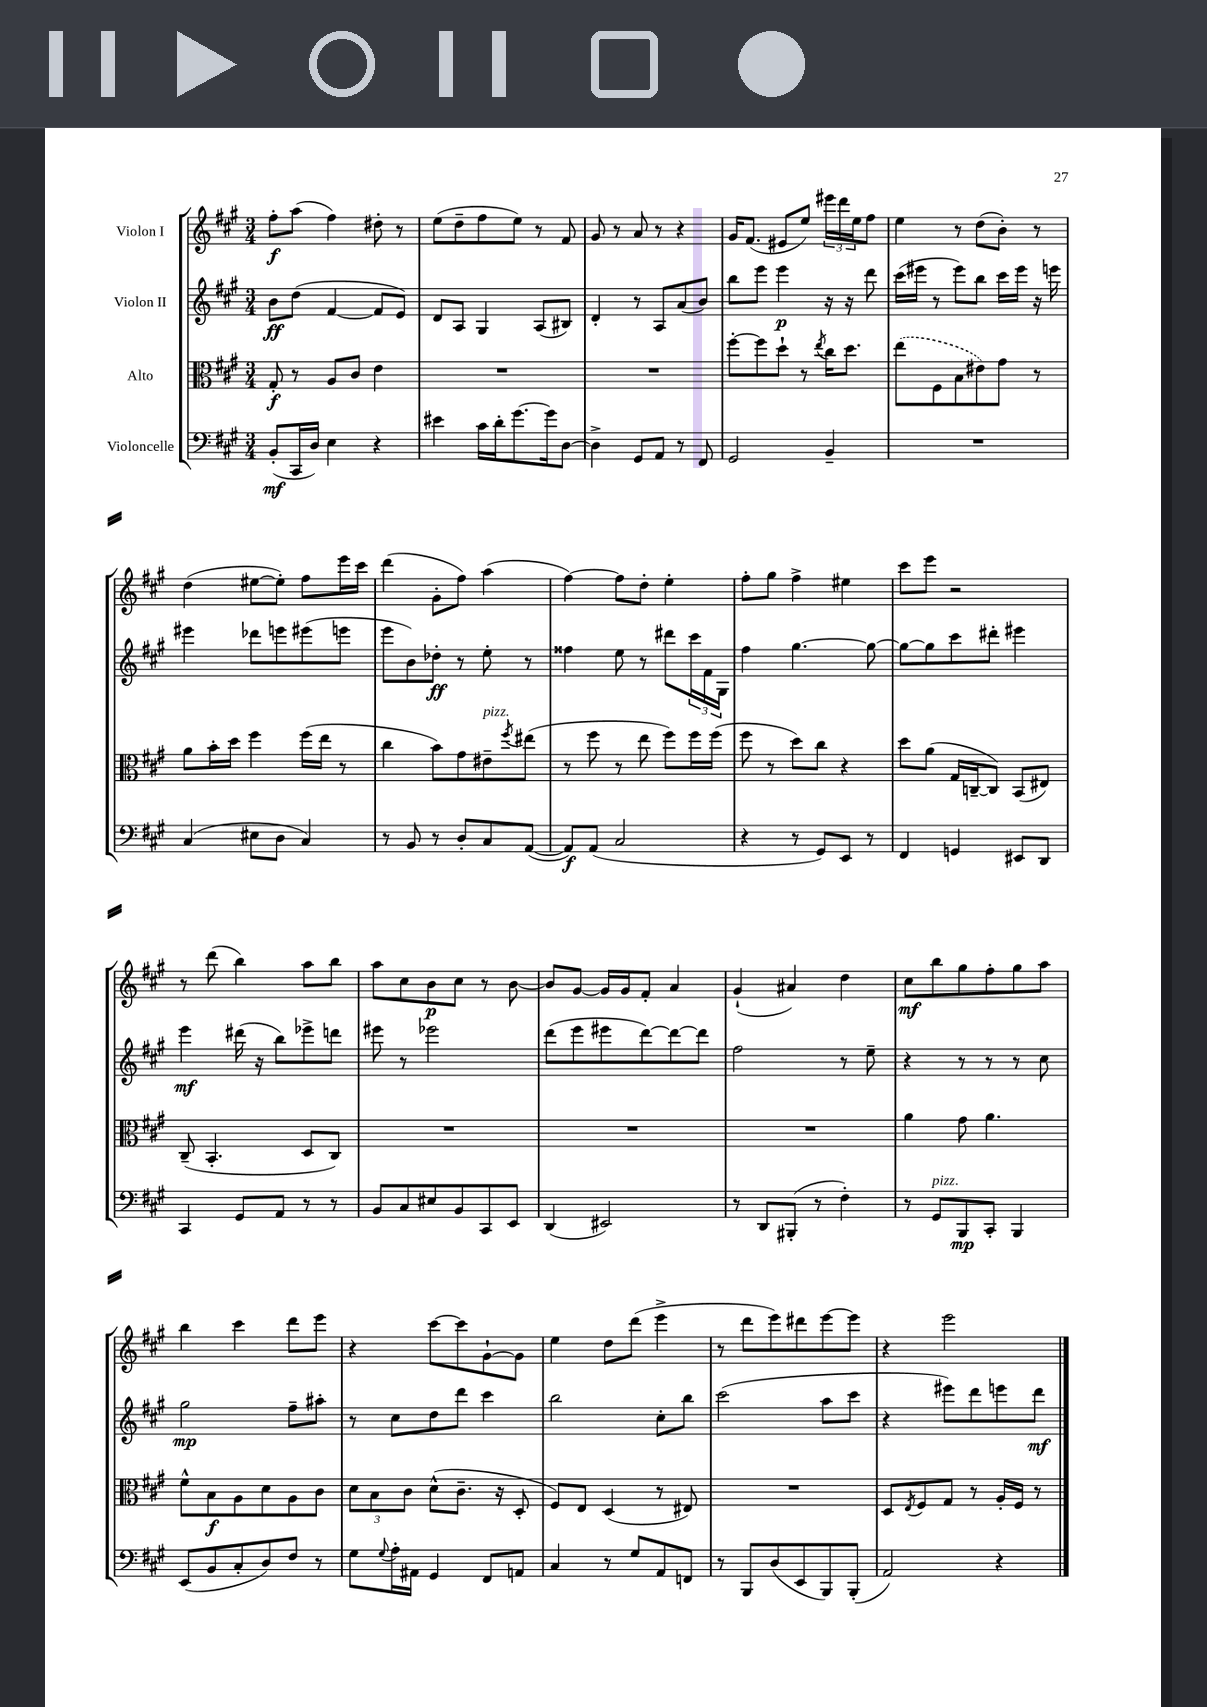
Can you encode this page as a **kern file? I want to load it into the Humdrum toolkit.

**kern	**dynam	**kern	**dynam	**kern	**dynam	**kern	**dynam
*part4	*part4	*part3	*part3	*part2	*part2	*part1	*part1
*staff4	*staff4	*staff3	*staff3	*staff2	*staff2	*staff1	*staff1
*I"Violoncelle	*	*I"Alto	*	*I"Violon II	*	*I"Violon I	*
*clefF4	*	*clefC3	*	*clefG2	*	*clefG2	*
*k[f#c#g#]	*	*k[f#c#g#]	*	*k[f#c#g#]	*	*k[f#c#g#]	*
*M3/4	*	*M3/4	*	*M3/4	*	*M3/4	*
=1	=1	=1	=1	=1	=1	=1	=1
(8BB'/L	mf	8G#'/	f	8b\L	ff	8ff#'\L	f
16CC#/L	.	8r	.	(8dd\J	.	(8aa\J	.
16D/JJ)	.	.	.	.	.	.	.
4E\	.	8A/L	.	[4f#/	.	4ff#\)	.
.	.	8c#/J	.	.	.	.	.
4r	.	4e\	.	8f#/L]	.	8dd#X'\	.
.	.	.	.	8e/J)	.	8r	.
=2	=2	=2	=2	=2	=2	=2	=2
4e#X\	.	2.r	.	8d/L	.	(8ee\L	.
.	.	.	.	8A/J	.	8dd~\	.
16c#\LL	.	.	.	4G#/	.	8ff#\	.
16d'\J	.	.	.	.	.	.	.
[8.g#\	.	.	.	.	.	8ee\J)	.
.	.	.	.	(8A/L	.	8r	.
16g#\k]	.	.	.	.	.	.	.
[8D\J	.	.	.	8B#X/J)	.	8f#/	.
=3	=3	=3	=3	=3	=3	=3	=3
4D^\]	.	2.r	.	4d'/	.	8g#/	.
.	.	.	.	.	.	8r	.
8GG#/L	.	.	.	8r	.	8a/	.
8AA/J	.	.	.	8A/L	.	8r	.
8r	.	.	.	(8a/	.	4r	.
8FF#/	.	.	.	8b/J)	.	.	.
=4	=4	=4	=4	=4	=4	=4	=4
2GG#/	.	[8ff#'\L	.	8bb\L	.	16g#/KL	.
.	.	.	.	.	.	(8.f#/J	.
.	.	8ff#\]	.	8eee\J	.	.	.
.	.	8dd`\J	.	4eee\	p	8e#X/L	.
.	.	8r	.	.	.	8ee/J)	.
.	.	8qee/	.	.	.	.	.
4BB~/	.	16cc#\KL	.	16r	.	24eee#X\LL	.
.	.	.	.	.	.	24ddd\	.
.	.	8.dd\J	.	16r	.	.	.
.	.	.	.	.	.	24ee\J	.
.	.	.	.	8ddd\	.	8ff#\J	.
=5	=5	=5	=5	=5	=5	=5	=5
2.r	.	(8ee\L	.	(16ccc#\LL	.	4ee\	.
.	.	.	.	16eee#X\JJ	.	.	.
.	.	8F#\	.	8r	.	.	.
.	.	8B\	.	8eee#\L)	.	8r	.
.	.	8e#X\)	.	8bb\J	.	(8dd\L	.
.	.	8g#\J	.	16ccc#\LL	.	8b'\J)	.
.	.	.	.	16eee#\JJ	.	.	.
.	.	8r	.	16r	.	8r	.
.	.	.	.	16eeen\	.	.	.
!!LO:LB:g=z
=6	=6	=6	=6	=6	=6	=6	=6
(4C#/	.	8a\L	.	4eee#X\	.	(4dd\	.
.	.	16b'\L	.	.	.	.	.
.	.	16dd\JJ	.	.	.	.	.
8E#X\L	.	4ff#\	.	8ddd-X\L	.	[8ee#X\L	.
8D\J	.	.	.	8eeen\	.	8ee#'\J])	.
4C#/)	.	(16ff#\LL	.	(8eee#X\	.	8ff#\L	.
.	.	16ee\JJ	.	.	.	.	.
.	.	8r	.	8eeen\J	.	16eee\L	.
.	.	.	.	.	.	16ccc#\JJ	.
=7	=7	=7	=7	=7	=7	=7	=7
8r	.	4cc#\	.	8eee\L	.	(4ddd\	.
8BB/	.	.	.	8b\)	.	.	.
8r	.	8b\L)	.	8dd-X'\J	ff	8g#'\L	.
8D'/L	.	8g#\	.	8r	.	8ff#\J)	.
!	!	!LO:TX:a:i:t=pizz.	!	!	!	!	!
8C#/	.	8e#X~\	.	8ee'\	.	(4aa\	.
.	.	8qff#/	.	.	.	.	.
([8AA/J	.	(8ee#X\J	.	8r	.	.	.
=8	=8	=8	=8	=8	=8	=8	=8
8AA/L])	f	8r	.	4ff##X\	.	[4ff#\)	.
(8AA/J	.	8ff#\	.	.	.	.	.
2C#/	.	8r	.	8ee\	.	8ff#\L]	.
.	.	8ee\	.	8r	.	8dd'\J	.
.	.	8ff#\L)	.	8ddd#X\L	.	4ee'\	.
.	.	16ff#\L	.	24ccc#\L	.	.	.
.	.	.	.	24f#\	.	.	.
.	.	(16ff#\JJ	.	.	.	.	.
.	.	.	.	24G#\JJ	.	.	.
=9	=9	=9	=9	=9	=9	=9	=9
4r	.	8ff#\	.	4ff#\	.	8ff#'\L	.
.	.	8r	.	.	.	8gg#\J	.
8r	.	8dd\L)	.	[4.gg#\	.	4ff#^\	.
8GG#/L)	.	8cc#\J	.	.	.	.	.
8EE/J	.	4r	.	.	.	4ee#X\	.
8r	.	.	.	8gg#\_	.	.	.
=10	=10	=10	=10	=10	=10	=10	=10
4FF#/	.	8dd\L	.	8gg#\L_	.	8ccc#\L	.
.	.	(8a\J	.	8gg#\]	.	8eee\J	.
4GGn/	.	16G#/LL	.	8ccc#\	.	2r	.
.	.	[16Cn~/J	.	.	.	.	.
.	.	8C/J])	.	8ddd#X'\J	.	.	.
8EE#X/L	.	(8BB/L	.	4eee#X\	.	.	.
8DD/J	.	8E#X/J)	.	.	.	.	.
!!LO:LB:g=z
=11	=11	=11	=11	=11	=11	=11	=11
4CC#/	.	(8C#~/	.	4eee\	mf	8r	.
.	.	4.BB'/	.	.	.	(8ddd\	.
8GG#/L	.	.	.	(16ddd#X\	.	4bb\)	.
.	.	.	.	16r	.	.	.
8AA/J	.	.	.	8bb\L)	.	.	.
8r	.	8D/L	.	8eee-X^\	.	8aa\L	.
8r	.	8C#/J)	.	8dddn\J	.	8bb\J	.
=12	=12	=12	=12	=12	=12	=12	=12
8BB/L	.	2.r	.	8eee#X\	.	8aa\L	.
8C#/	.	.	.	8r	.	8cc#\	.
8E#X/	.	.	.	2eee-X\	.	8b\	p
8BB/	.	.	.	.	.	8cc#\J	.
8CC#/	.	.	.	.	.	8r	.
8EE/J	.	.	.	.	.	[8b\	.
=13	=13	=13	=13	=13	=13	=13	=13
(4DD/	.	2.r	.	(8ddd\L	.	8b/L]	.
.	.	.	.	8eee\	.	[8g#/J	.
2EE#X/)	.	.	.	8eee#X\	.	16g#/LL]	.
.	.	.	.	.	.	16g#/J	.
.	.	.	.	[8ddd\)	.	8f#'/J	.
.	.	.	.	8ddd\_	.	4a/	.
.	.	.	.	8ddd\J]	.	.	.
=14	=14	=14	=14	=14	=14	=14	=14
8r	.	2.r	.	2ff#\	.	(4g#`/	.
8DD/L	.	.	.	.	.	.	.
(8BBB#X'/J	.	.	.	.	.	4a#X/)	.
8r	.	.	.	.	.	.	.
4F#'\)	.	.	.	8r	.	4dd\	.
.	.	.	.	8ee~\	.	.	.
=15	=15	=15	=15	=15	=15	=15	=15
8r	.	4a\	.	4r	.	8cc#\L	mf
!LO:TX:a:i:t=pizz.	!	!	!	!	!	!	!
8GG#/L	.	.	.	.	.	8bb\	.
8BBB/	mp	8g#\	.	8r	.	8gg#\	.
8CC#'/J	.	4.a\	.	8r	.	8ff#'\	.
4BBB/	.	.	.	8r	.	8gg#\	.
.	.	.	.	8cc#\	.	8aa\J	.
!!LO:LB:g=z
=16	=16	=16	=16	=16	=16	=16	=16
(8EE/L	.	8f#^^\L	.	2gg#\	mp	4bb\	.
8BB/	.	8B\	f	.	.	.	.
8C#'/	.	8A\	.	.	.	4ccc#\	.
8D/)	.	8d\	.	.	.	.	.
8F#/J	.	8A\	.	8ff#~\L	.	8ddd\L	.
8r	.	8c#\J	.	8aa#X'\J	.	8eee\J	.
=17	=17	=17	=17	=17	=17	=17	=17
8G#\L	.	12d\L	.	8r	.	4r	.
.	.	12B\	.	.	.	.	.
8qqG#/	.	.	.	.	.	.	.
16A'\L	.	.	.	8cc#\L	.	.	.
.	.	12c#\J	.	.	.	.	.
16AA#X\JJ	.	.	.	.	.	.	.
4GG#/	.	(8d^^\L	.	8dd\	.	[8ccc#\L	.
.	.	8.c#~\J	.	8ddd\J	.	8ccc#\]	.
8FF#/L	.	.	.	4ccc#\	.	[8g#`\	.
.	.	16r	.	.	.	.	.
8AAn/J	.	8D'/	.	.	.	8g#\J]	.
=18	=18	=18	=18	=18	=18	=18	=18
4C#/	.	8F#/L)	.	2bb\	.	4ee\	.
.	.	8E/J	.	.	.	.	.
8r	.	(4D/	.	.	.	8dd\L	.
8G#/L	.	.	.	.	.	(8ddd\J	.
8AA/	.	8r	.	8cc#'\L	.	4eee^\	.
8FFn/J	.	8E#X/)	.	8bb\J	.	.	.
=19	=19	=19	=19	=19	=19	=19	=19
8r	.	2.r	.	(2ccc#\	.	8r	.
8BBB/L	.	.	.	.	.	8ddd\L	.
(8D/	.	.	.	.	.	8eee\)	.
8EE/	.	.	.	.	.	8ddd#X\	.
8BBB/)	.	.	.	8aa\L	.	[8eee\	.
(8BBB'/J	.	.	.	8ccc#\J	.	8eee\J]	.
=20	=20	=20	=20	=20	=20	=20	=20
2AA/)	.	8D/L	.	4r	.	4r	.
.	.	8qE/	.	.	.	.	.
.	.	8F#/	.	.	.	.	.
.	.	8G#/J	.	8eee#X\L)	.	2eee\	.
.	.	8r	.	8ddd\	.	.	.
4r	.	16A'/LL	.	8eeen\	.	.	.
.	.	16F#/JJ	.	.	.	.	.
.	.	8r	.	8ddd\J	mf	.	.
==	==	==	==	==	==	==	==
*-	*-	*-	*-	*-	*-	*-	*-
